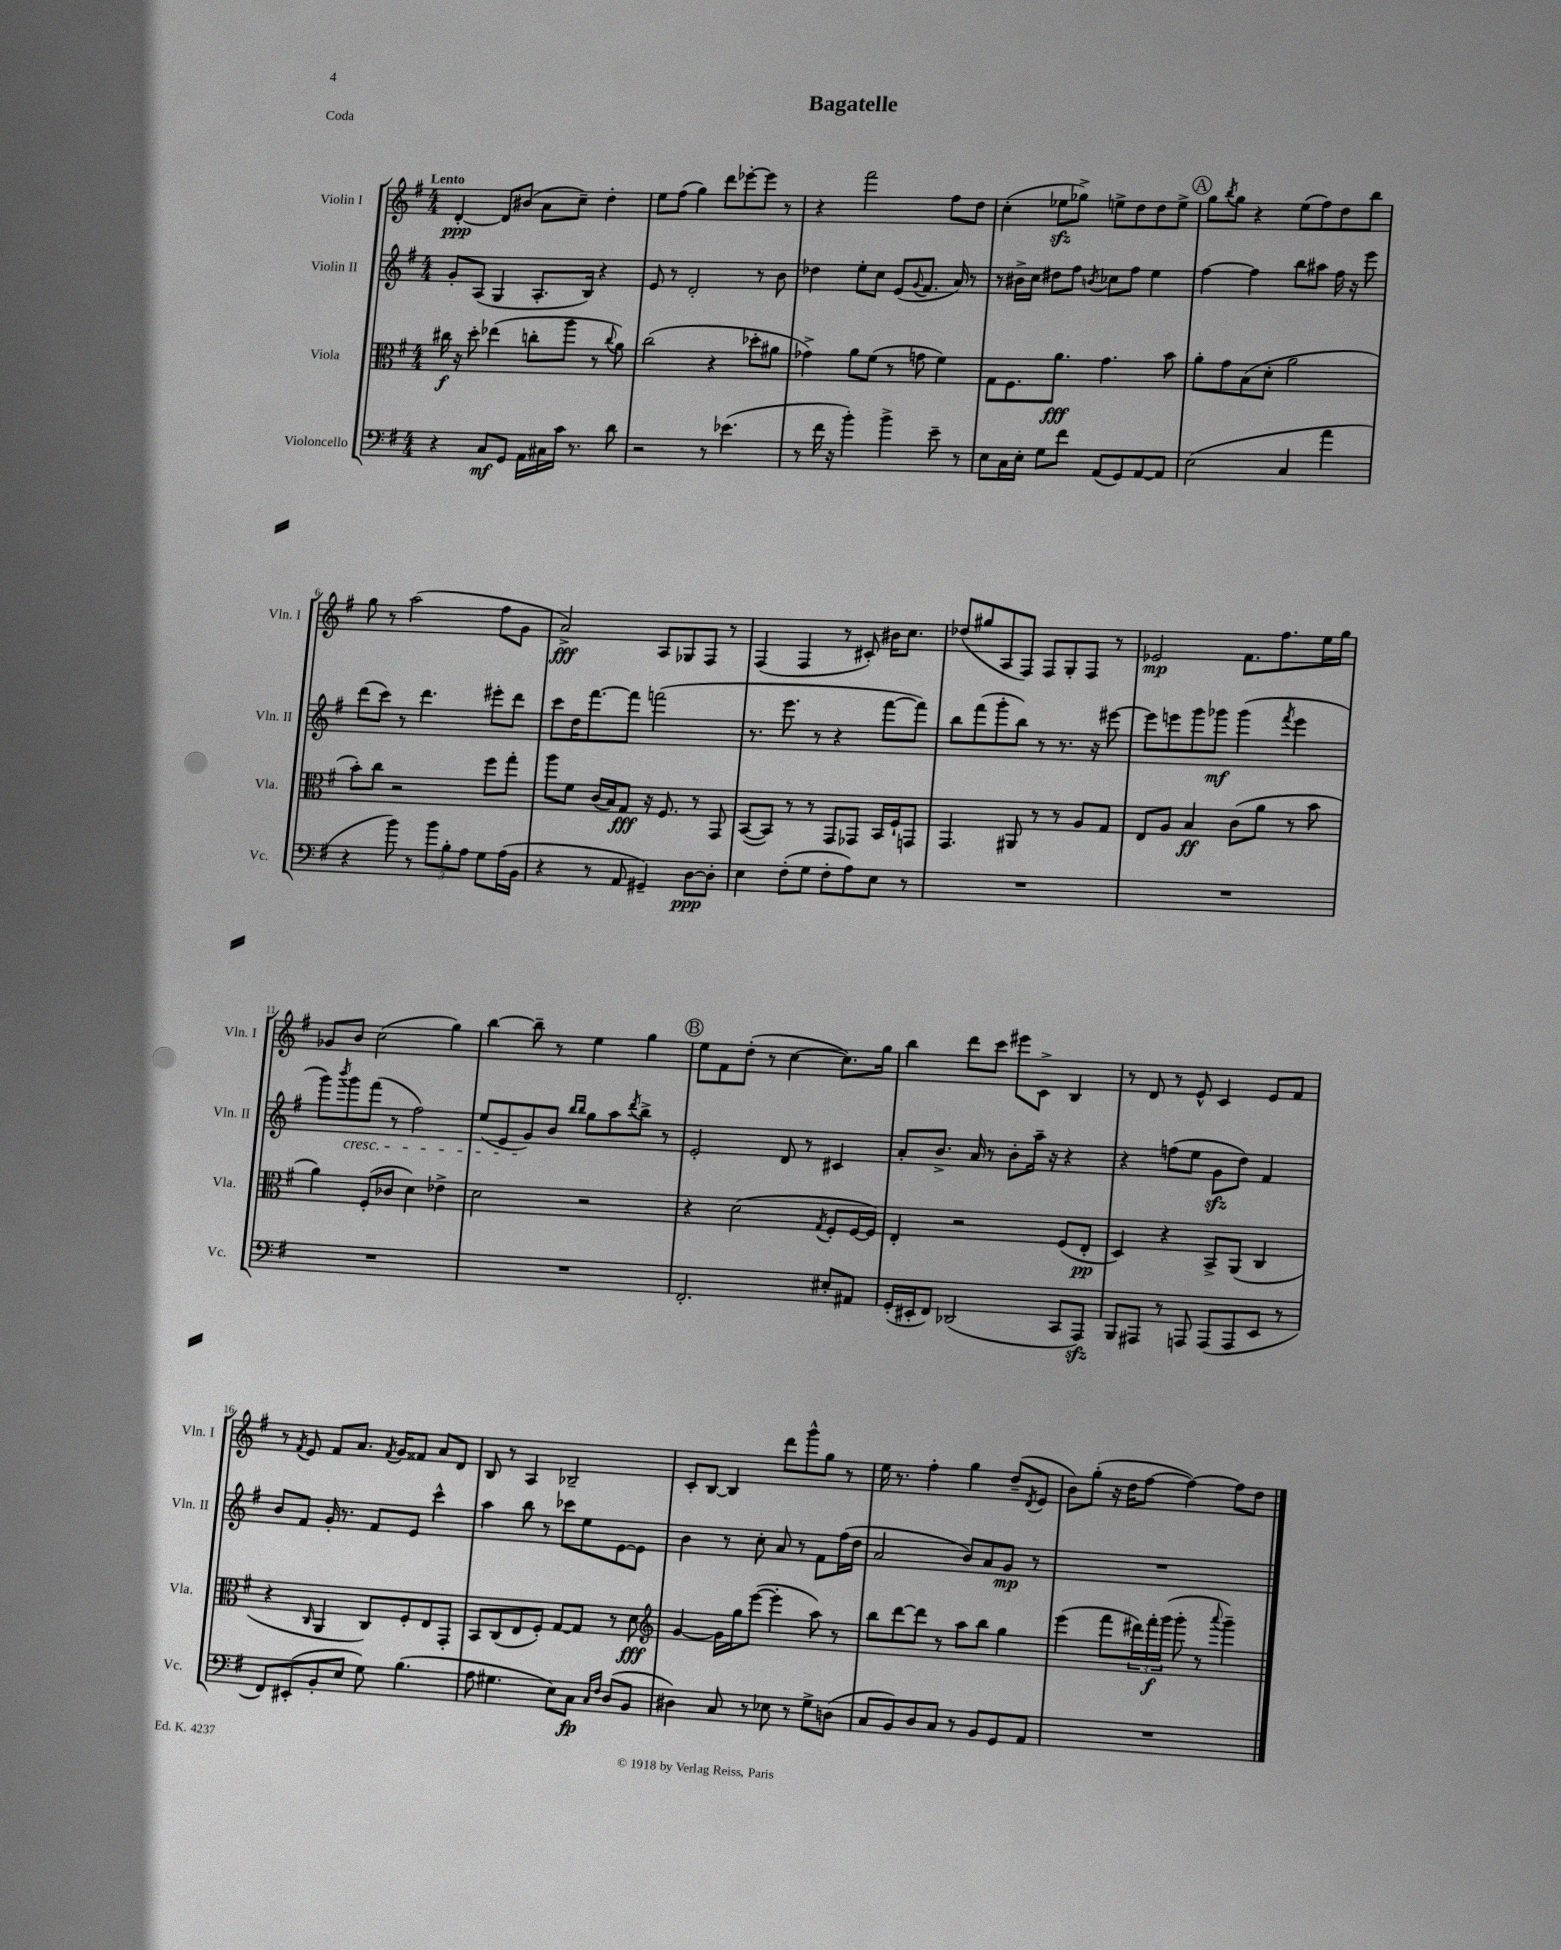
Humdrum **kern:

**kern	**dynam	**kern	**dynam	**kern	**dynam	**kern	**dynam
*part4	*part4	*part3	*part3	*part2	*part2	*part1	*part1
*staff4	*staff4	*staff3	*staff3	*staff2	*staff2	*staff1	*staff1
*I"Violoncello	*	*I"Viola	*	*I"Violin II	*	*I"Violin I	*
*I'Vc.	*	*I'Vla.	*	*I'Vln. II	*	*I'Vln. I	*
*clefF4	*	*clefC3	*	*clefG2	*	*clefG2	*
*k[f#]	*	*k[f#]	*	*k[f#]	*	*k[f#]	*
*M4/4	*	*M4/4	*	*M4/4	*	*M4/4	*
=1	=1	=1	=1	=1	=1	=1	=1
!	!	!	!	!	!	!LO:TX:a:B:t=Lento	!
4r	.	16cc#X\	f	8g'/L	.	[4d'/	ppp
.	.	16r	.	.	.	.	.
.	.	8dd'\	.	(8A/J	.	.	.
8C/L	mf	(4ee-X\	.	4G/	.	8d/L]	.
8GG/J	.	.	.	.	.	(8b#X/J	.
16AA\LL	.	8ccn'\L	.	8.A'/L	.	8a\L	.
16C#X\	.	.	.	.	.	.	.
16c\JJ	.	8aa\J	.	.	.	8cc~\J)	.
8.r	.	.	.	16B/Jk)	.	.	.
.	.	8r	.	4r	.	4dd'\	.
.	.	8qqcc/	.	.	.	.	.
8d\	.	8a\)	.	.	.	.	.
=2	=2	=2	=2	=2	=2	=2	=2
2r	.	(2cc\	.	8e/	.	8ee\L	.
.	.	.	.	8r	.	(8ff#\J	.
.	.	.	.	2d'/	.	4gg\)	.
8r	.	4r	.	.	.	8ddd\L	.
(4.e-X\	.	.	.	.	.	[8eee-X'\	.
.	.	8dd-X'\L	.	8r	.	8eee-\J]	.
.	.	8a#X\J	.	8b\	.	8r	.
=3	=3	=3	=3	=3	=3	=3	=3
8r	.	4g-X^\)	.	4dd-X\	.	4r	.
16f#\	.	.	.	.	.	.	.
16r	.	.	.	.	.	.	.
4b'\)	.	8a\L	.	8ee'\L	.	2fff#\	.
.	.	(8f#\J	.	8cc\J	.	.	.
4b^\	.	8r	.	(8e/L	.	.	.
.	.	.	.	8qqg/	.	.	.
.	.	8gn\	.	8.f#/J	.	.	.
8e~\	.	4f#\)	.	.	.	8ff#\L	.
.	.	.	.	16a/)	.	.	.
8r	.	.	.	8r	.	8dd\J	.
=4	=4	=4	=4	=4	=4	=4	=4
8E\L	.	8G\L	.	8r	.	(4cc'\	.
16C\L	.	8.F#\	.	16b#X^\LL	.	.	.
16E'\JJ	.	.	.	16cc\JJ	.	.	.
8G\L	.	.	.	8dd#X\L	.	8ee-Xzz\L	.
.	.	8.a\J	fff	.	.	.	.
8f#\J	.	.	.	8ff#\J	.	8gg-X^\J)	.
.	.	.	.	8qbn/	.	.	.
(8AA/L	.	4.g\	.	8cc-X\L	.	8een^\L	.
8GG/)	.	.	.	8ff#\J	.	8dd\	.
[8AA/	.	.	.	4ee\	.	8dd\	.
8AA/J]	.	8b\	.	.	.	8ee^\J	.
!!LO:REH:place=s1:t=A
=5	=5	=5	=5	=5	=5	=5	=5
(2E\	.	8a'\L	.	[4ff#\	.	8gg\L	.
.	.	.	.	.	.	8qbb/	.
.	.	8g\	.	.	.	8gg\J	.
.	.	(8B\	.	4ff#\]	.	4r	.
.	.	8d'\J	.	.	.	.	.
4C/	.	2a\	.	8bb\L	.	(8ee\L	.
.	.	.	.	8aa#X\J	.	8ff#\)	.
4a\	.	.	.	16ff#\	.	8dd\	.
.	.	.	.	16r	.	.	.
.	.	.	.	8eee\	.	8bb\J	.
!!LO:LB:g=z
=6	=6	=6	=6	=6	=6	=6	=6
4r	.	8b'\L)	.	(8ddd\L	.	8gg\	.
.	.	8cc\J	.	8ccc\J)	.	8r	.
8b\)	.	2r	.	8r	.	(2aa\	.
8r	.	.	.	4.ddd\	.	.	.
12b\L	.	.	.	.	.	.	.
12B'\	.	.	.	.	.	.	.
12A\J	.	.	.	.	.	.	.
8G\L	.	8ff#\L	.	8eee#X'\L	.	8ff#\L	.
(16A\L	.	8gg'\J	.	8ddd\J	.	8g\J	.
16BB\JJ	.	.	.	.	.	.	.
=7	=7	=7	=7	=7	=7	=7	=7
4r	.	8aa\L	.	8ccc\L	.	2a^/)	fff
.	.	8f#\J	.	16dd\K	.	.	.
.	.	.	.	[8.fff#\	.	.	.
8r	.	(16c/LL	.	.	.	.	.
.	.	16B/J)	.	.	.	.	.
8AA/	.	8G/J	fff	8fff#\J]	.	.	.
4GG#X~/)	.	16r	.	(2fffn\	.	8A/L	.
.	.	8.F#/	.	.	.	.	.
.	.	.	.	.	.	8G-X/	.
[8D\L	ppp	8r	.	.	.	8F#/J	.
8D'\J]	.	8GG/	.	.	.	8r	.
=8	=8	=8	=8	=8	=8	=8	=8
4E\	.	([8BB/L	.	8.r	.	(4F#/	.
.	.	8BB/J])	.	.	.	.	.
.	.	.	.	8.eee\	.	.	.
(8F#'\L	.	8r	.	.	.	4F#/	.
8G\J	.	8r	.	8r	.	.	.
8F#'\L	.	8GG/L	.	4r	.	8r	.
8A\)	.	8GG-X/J	.	.	.	8c#X'/)	.
8E\J	.	16BB/LL	.	[8fff#\L	.	16b#X\KL	.
.	.	16F#`/J	.	.	.	8.cc\J	.
8r	.	8GGn/J	.	8fff#\J])	.	.	.
=9	=9	=9	=9	=9	=9	=9	=9
1r	.	4.GG/	.	8bb\L	.	(8dd-X/L	.
.	.	.	.	(8fff#\	.	8gg#X/	.
.	.	.	.	8ggg'\	.	8A/	.
.	.	8AA#X/	.	8bb\J)	.	8F#/J)	.
.	.	8r	.	8r	.	8F#/L	.
.	.	8r	.	8.r	.	8G'/	.
.	.	8A/L	.	.	.	8F#/J	.
.	.	.	.	16r	.	.	.
.	.	8G/J	.	[8eee#X\	.	8r	.
=10	=10	=10	=10	=10	=10	=10	=10
1r	.	8E/L	.	8eee#\L]	.	2e-X/	mp
.	.	8A/J	.	8eeen\	.	.	.
.	.	4B/	ff	8ggg\	.	.	.
.	.	.	.	8ggg-X\J	mf	.	.
.	.	(8c\L	.	(4ggg-\	.	8.f#\L	.
.	.	8a\J	.	.	.	.	.
.	.	.	.	.	.	8.ff#\	.
.	.	.	.	8qfff#/	.	.	.
.	.	8r	.	4eee\	.	.	.
.	.	8b\	.	.	.	16ee\L	.
.	.	.	.	.	.	16gg\JJ	.
!!LO:LB:g=z
=11	=11	=11	=11	=11	=11	=11	=11
1r	.	4a\)	.	8ggg\L)	.	8g-X/L	.
.	.	.	.	8qbbb/	.	.	.
!	!	!	!	!LO:TX:b:i:t=cresc.	!	!	!
.	.	.	.	8ggg\	.	8b/J	.
.	.	(8F#'/L	.	(8fff#\J	.	(2cc\	.
.	.	8c-X/J	.	8r	.	.	.
.	.	4d\)	.	2ff#\)	.	.	.
.	.	4e-X^\	.	.	.	4gg\)	.
=12	=12	=12	=12	=12	=12	=12	=12
1r	.	2d\	.	(8ee/L	.	[4bb\	.
.	.	.	.	8e/	.	.	.
.	.	.	.	8g/)	.	8bb~\]	.
.	.	.	.	8b/J	.	8r	.
.	.	.	.	16qqbb/LL	.	.	.
.	.	.	.	16qqbb/JJ	.	.	.
.	.	2r	.	8gg\L	.	4ee\	.
.	.	.	.	8aa\	.	.	.
.	.	.	.	8qddd/	.	.	.
.	.	.	.	8bb^\J	.	4gg\	.
.	.	.	.	8r	.	.	.
!!LO:REH:place=s1:t=B
=13	=13	=13	=13	=13	=13	=13	=13
2.FF#'/	.	4r	.	2e'/	.	8ee\L	.
.	.	.	.	.	.	8f#\	.
.	.	(2d\	.	.	.	(8dd'\J	.
.	.	.	.	.	.	8r	.
.	.	.	.	8d/	.	[4cc\	.
.	.	.	.	8r	.	.	.
.	.	8qG/	.	.	.	.	.
8E#X'/L	.	8F#'/L	.	4c#X/	.	8.cc\L])	.
8AA#X/J	.	[16F#/L	.	.	.	.	.
.	.	16F#/JJ])	.	.	.	16gg\Jk	.
=14	=14	=14	=14	=14	=14	=14	=14
(16GG'/LL	.	4E'/	.	8a'/L	.	4bb\	.
16EE#X'/J	.	.	.	.	.	.	.
8FF#/J)	.	.	.	8.b^/J	.	.	.
(2DD-X/	.	2r	.	.	.	8ddd\L	.
.	.	.	.	16a/	.	.	.
.	.	.	.	8r	.	8ccc\J	.
.	.	.	.	8b'\L	.	8eee#X\L	.
.	.	.	.	16aa~\Jk	.	8c^\J	.
.	.	.	.	16r	.	.	.
8CC/L	.	(8F#/L	.	4r	.	4B/	.
8AAAzz/J)	.	8E'/J	pp	.	.	.	.
=15	=15	=15	=15	=15	=15	=15	=15
8BBB/L	.	4D/)	.	4r	.	8r	.
8AAA#X/J	.	.	.	.	.	8d/	.
8r	.	4r	.	(8ffn\L	.	8r	.
8AAAn/	.	.	.	8ee\J	.	8e^^/	.
(8AAA/L	.	8BB^/L	.	8gzz\L	.	4c/	.
8AAA/	.	(8AA/J	.	8dd\J)	.	.	.
8EE/J	.	4C/	.	4f#/	.	8e/L	.
8r	.	.	.	.	.	8f#/J	.
!!LO:LB:g=z
=16	=16	=16	=16	=16	=16	=16	=16
8FF#/L)	.	4r	.	8b/L	.	8r	.
.	.	.	.	.	.	8qf#/	.
(8EE#X'/	.	.	.	8f#/J	.	8e/	.
.	.	16qqC/	.	.	.	.	.
8BB'/	.	4AA/	.	16g'/	.	8f#/L	.
.	.	.	.	8.r	.	.	.
8E/J	.	.	.	.	.	8.a/J	.
8G\)	.	8C/L)	.	8f#/L	.	.	.
.	.	.	.	.	.	8qf#/	.
.	.	.	.	.	.	16g/KL	.
(4.B\	.	8F#'/	.	8e/J	.	8f##X/J	.
.	.	8E/	.	4ccc^^\	.	8a/L	.
.	.	8GG'/J	.	.	.	8d/J	.
=17	=17	=17	=17	=17	=17	=17	=17
8A\	.	8BB/L	.	4aa\	.	8B/	.
4.G#X\	.	(8C/	.	.	.	8r	.
.	.	8E/	.	8bb\	.	4A/	.
.	.	8F#'/J)	.	8r	.	.	.
8E\L)	.	[8G/L	.	8ccc-X\L	.	2B-X~/	.
8C\J	fp	8G/J]	.	8ee\	.	.	.
16qqC/LL	.	.	.	.	.	.	.
16qqF#/JJ	.	.	.	.	.	.	.
(8D/L	.	8r	.	[8e\	.	.	.
8BB/J	.	8d\	fff	8e\J]	.	.	.
=18	=18	=18	=18	=18	=18	=18	=18
*	*	*clefG2	*	*	*	*	*
4D#X\)	.	[4g/	.	4b\	.	8c'/L	.
.	.	.	.	.	.	[8B/J	.
8C/	.	16g\LL]	.	8r	.	4B/]	.
.	.	16gg\J	.	.	.	.	.
8r	.	([8eee\J	.	8cc'\	.	.	.
8E-X\	.	4eee'\]	.	8a/	.	8ddd\L	.
8r	.	.	.	8r	.	8ggg^^\	.
8G^\L	.	8aa\)	.	8f#\L	.	8gg\J	.
(8Dn\J	.	8r	.	(16ff#\L	.	8r	.
.	.	.	.	16dd\JJ	.	.	.
=19	=19	=19	=19	=19	=19	=19	=19
8C/L	.	8bb\L	.	2a/	.	16ee\	.
.	.	.	.	.	.	8.r	.
8BB/)	.	[8ddd\	.	.	.	.	.
8D/	.	8ddd\J]	.	.	.	4ff#'\	.
8C/J	.	8r	.	.	.	.	.
8r	.	8aa\L	.	8b/L)	.	4gg\	.
8BB/L	.	8bb\J	.	8a/	.	.	.
8GG/	.	4gg\	.	8g/J	mp	(8dd~/L	.
.	.	.	.	.	.	8qd/	.
8AA/J	.	.	.	8r	.	8e/J	.
=20	=20	=20	=20	=20	=20	=20	=20
1r	.	(4eee\	.	1r	.	8b\L)	.
.	.	.	.	.	.	(8gg'\J	.
.	.	8fff#\L	.	.	.	16r	.
.	.	.	.	.	.	16dd\KL	.
.	.	24ddd#X\L)	.	.	.	[8ff#\J	.
.	.	24fff#'\	f	.	.	.	.
.	.	(24ggg\JJ	.	.	.	.	.
.	.	8ggg'\	.	.	.	4ff#\_)	.
.	.	8r	.	.	.	.	.
.	.	8qqaaa/	.	.	.	.	.
.	.	4ggg~\)	.	.	.	8ff#\L]	.
.	.	.	.	.	.	8dd\J	.
==	==	==	==	==	==	==	==
*-	*-	*-	*-	*-	*-	*-	*-
